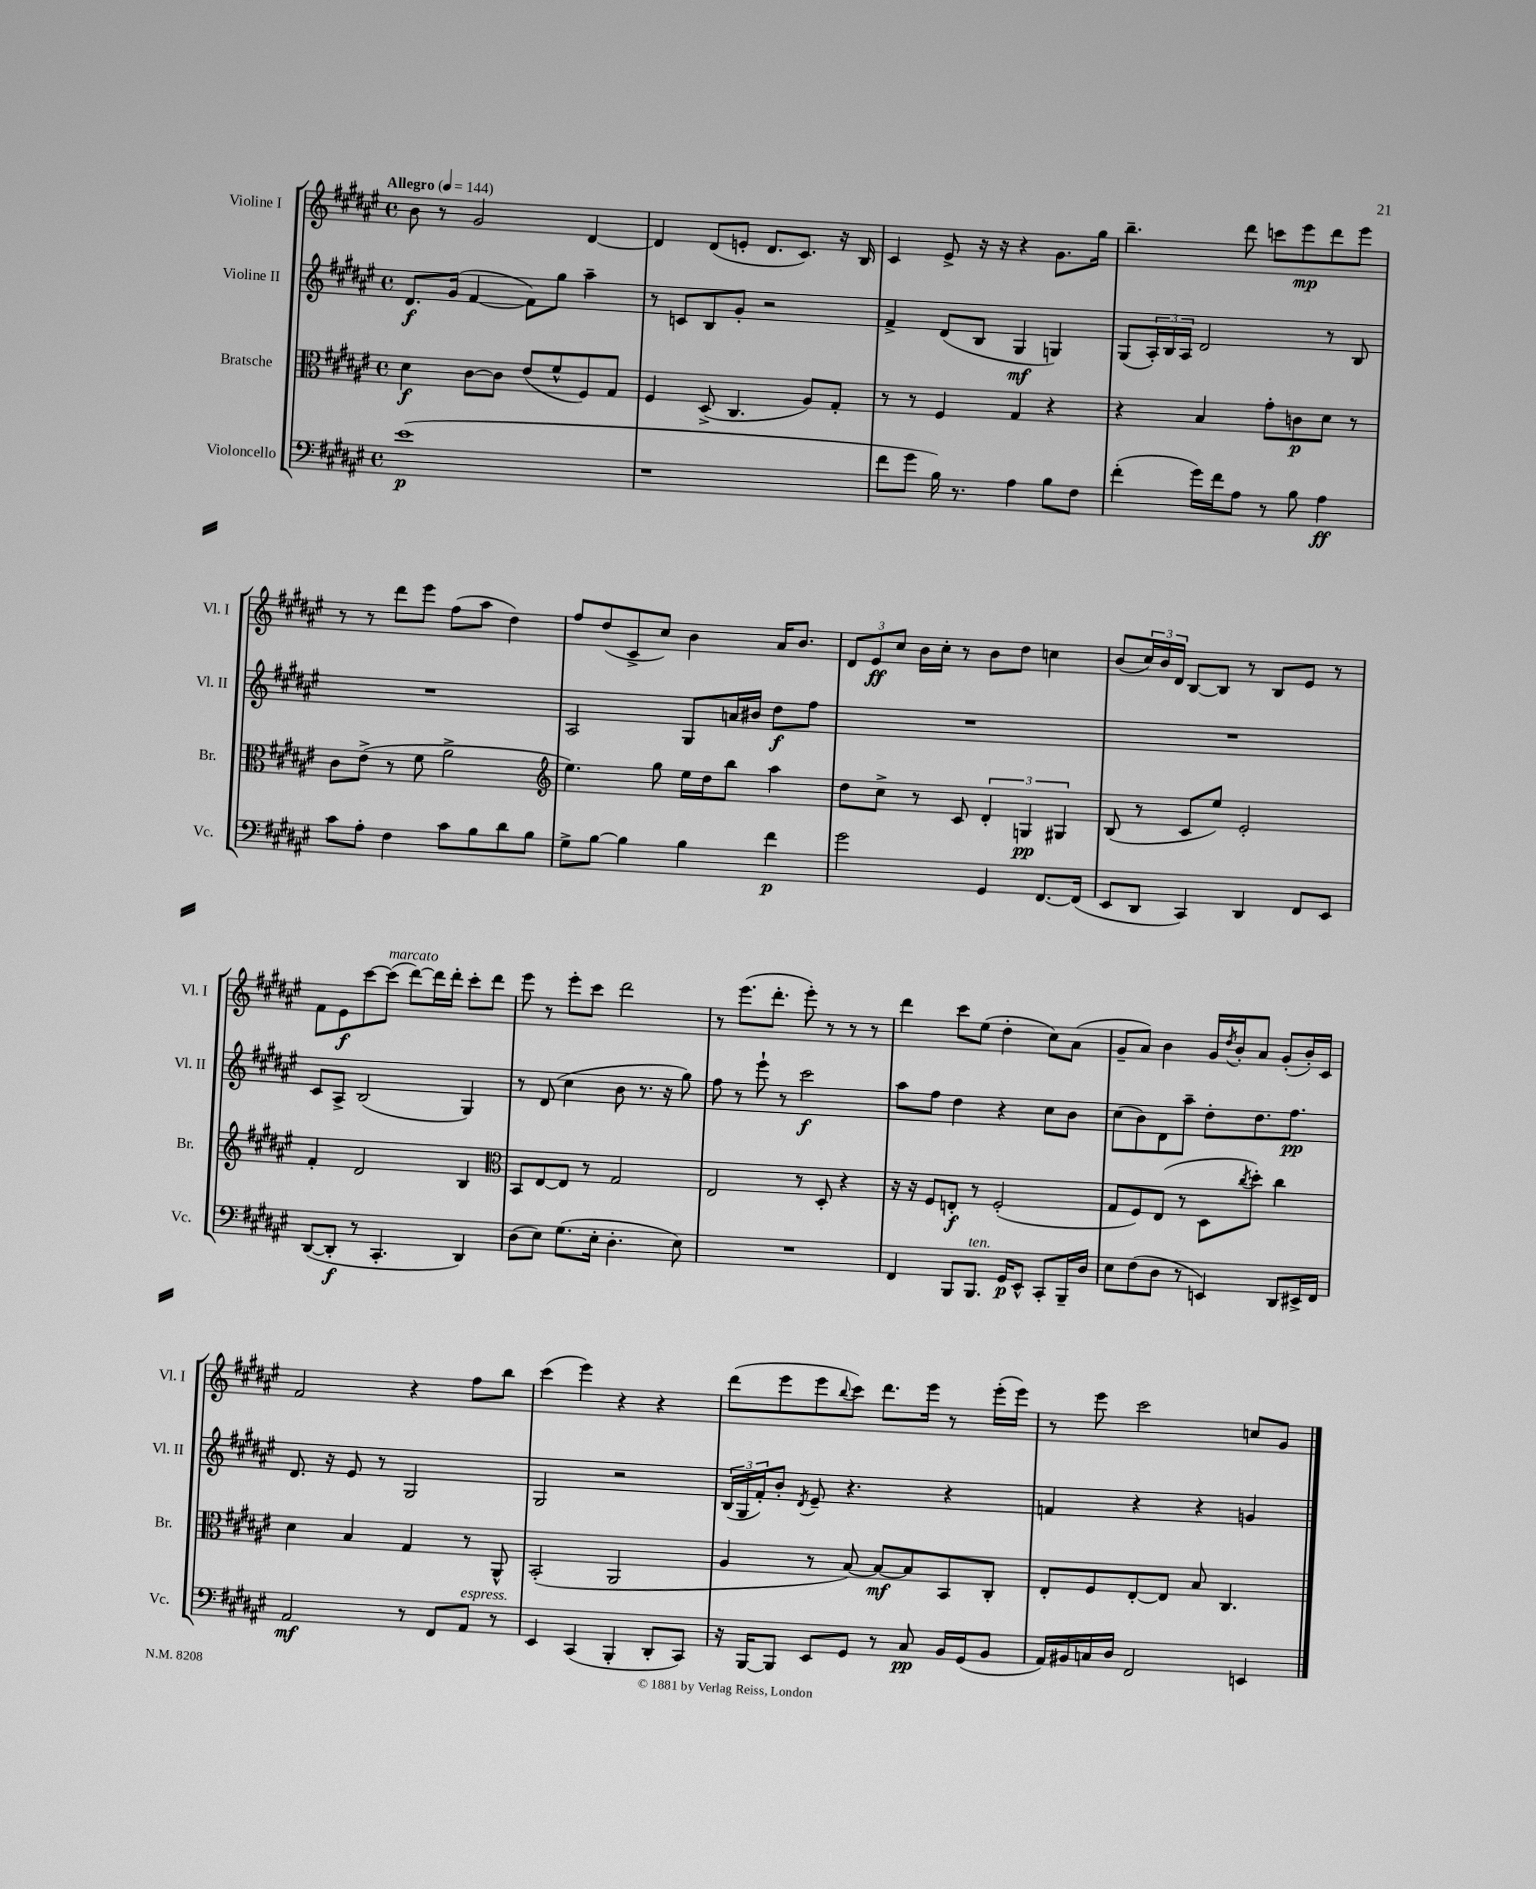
<<
\new StaffGroup <<
\new Staff = "s0" \with { instrumentName = "Violine I" shortInstrumentName = "Vl. I" } {
    \clef treble \key fis \major \defaultTimeSignature \time 4/4 \tempo "Allegro" 4 = 144
    b'8 r8 gis'2 dis'4~ |
    dis'4 dis'8( e'8-. dis'8. cis'8.) r16 b16 |
    cis'4 eis'8-> r16 r16 r4 gis'8. gis''16 |
    b''4.-- dis'''8 c'''8 eis'''8\mp dis'''8 eis'''8 |
    r8 r8 dis'''8 eis'''8 fis''8( ais''8 dis''4) |
    fis''8 dis''8( cis'8-> cis''8) b'4 ais'16 b'8. |
    \tuplet 3/2 { dis'8 eis'8\ff cis''8 } b'16 cis''16-. r8 b'8 dis''8 c''4 |
    b'8( \tuplet 3/2 { cis''16) b'16 dis'16 } b8~ b8 r8 b8 eis'8 r8 |
    fis'8 eis'8\f cis'''8~ cis'''8^\markup { \italic "marcato" }( dis'''8~) dis'''16 dis'''16-. cis'''8-. dis'''8 |
    eis'''8 r8 eis'''8-. cis'''8 dis'''2 |
    r8 eis'''8.( dis'''8.-. eis'''8-.) r8 r8 r8 |
    dis'''4 cis'''8 eis''8( dis''4-. cis''8) ais'8( |
    gis'8-- ais'8) b'4 gis'16 \acciaccatura { dis''8 } b'16-. ais'8 gis'8-.( b'16-.) cis'16 |
    fis'2 r4 fis''8 b''8 |
    cis'''4( eis'''4) r4 r4 |
    dis'''8( eis'''8 eis'''8 \appoggiatura { b''8 } cis'''8) dis'''8. eis'''16 r8 eis'''16-.( eis'''16) |
    r8 eis'''8 cis'''2 c''8 gis'8 \bar "|." |
}
\new Staff = "s1" \with { instrumentName = "Violine II" shortInstrumentName = "Vl. II" } {
    \clef treble \key fis \major \defaultTimeSignature \time 4/4
    dis'8.\f gis'16( fis'4~ fis'8) gis''8 ais''4-- |
    r8 c'8 b8 gis'8-. r2 |
    fis'4-> dis'8( b8 gis4\mf g4) |
    gis8( \tuplet 3/2 { ais16-.) b16 ais16 } dis'2 r8 b8 |
    R1 |
    ais2 gis8 a'16 bis'16 dis''8\f fis''8 |
    R1 |
    R1 |
    cis'8 ais8-> b2( gis4) |
    r8 dis'8( cis''4 b'8 r8. r16 gis''8) |
    fis''8 r8 eis'''8-! r8 cis'''2\f |
    ais''8 fis''8 dis''4 r4 cis''8 b'8 |
    cis''8( b'8) dis'8 ais''8-- dis''8-. dis''8. fis''8.\pp |
    dis'8. r16 eis'8 r8 gis2 |
    gis2 r2 |
    \tuplet 3/2 { b16( gis16 fis'16-.) } b'8-. \acciaccatura { dis'8 } eis'8-- r4. r4 |
    f'4 r4 r4 g'4 \bar "|." |
}
\new Staff = "s2" \with { instrumentName = "Bratsche" shortInstrumentName = "Br." } {
    \clef alto \key fis \major \defaultTimeSignature \time 4/4
    dis'4\f cis'8~ cis'8 eis'8( fis'8-^ fis8) gis8 |
    fis4 dis8->( cis4. ais8) gis8-. |
    r8 r8 fis4 gis4 r4 |
    r4 b4 gis'8-. c'8\p dis'8 r8 |
    cis'8 eis'8->( r8 fis'8 ais'2-> |
    \clef treble eis''4.) gis''8 eis''16 dis''16 b''8 ais''4 |
    dis''8 cis''8-> r8 cis'8 \tuplet 3/2 { dis'4-. g4\pp gis4 } |
    b8( r8 cis'8 eis''8) eis'2-. |
    fis'4-. dis'2 b4 |
    \clef alto b,8 eis8~ eis8 r8 gis2 |
    eis2 r8 dis8-. r4 |
    r16 r16 fis8 e8-.\f r8 fis2-.( |
    gis8 fis8) eis8( r8 dis8 \acciaccatura { cis''8 } dis''8-.) cis''4 |
    dis'4 b4 gis4 r8 ais,8-^ |
    b,2-.( ais,2 |
    ais4 r8 b8~) b8~\mf b8 b,8 cis8-. |
    eis8-. fis8 eis8~-. eis8 b8 cis4. \bar "|." |
}
\new Staff = "s3" \with { instrumentName = "Violoncello" shortInstrumentName = "Vc." } {
    \clef bass \key fis \major \defaultTimeSignature \time 4/4
    eis'1\p( |
    r1 |
    fis'8 gis'8 b16) r8. ais4 b8 fis8 |
    fis'4-.( gis'16) fis'16 ais8 r8 b8 ais4\ff |
    cis'8 ais8-. fis4 cis'8 b8 dis'8 b8 |
    gis8-> b8~ b4 b4 fis'4\p |
    gis'2 gis,4 fis,8.~ fis,16( |
    eis,8 dis,8 cis,4) dis,4 fis,8 eis,8 |
    dis,8~( dis,8-.\f r8 cis,4.-. dis,4) |
    dis8( eis8) gis8.( eis16-. dis4.-. eis8) |
    R1 |
    fis,4 b,,8 b,,8.^\markup { \italic "ten." } gis,16\p eis,8-^ cis,8-. b,,16-- dis16 |
    eis8 fis8( dis8 r8 e,4) dis,8 eis,16-> fis,16 |
    ais,2\mf r8 fis,8 ais,8^\markup { \italic "espress." } r8 |
    eis,4 cis,4( b,,4-. dis,8-. cis,8) |
    r16 b,,16~ b,,8 eis,8 gis,8 r8 cis8\pp b,16 gis,16( b,8 |
    ais,16) bis,16 c16 dis16 fis,2 e,4 \bar "|." |
}
>>
>>
\layout { \context { \Score \remove "Bar_number_engraver" } }
